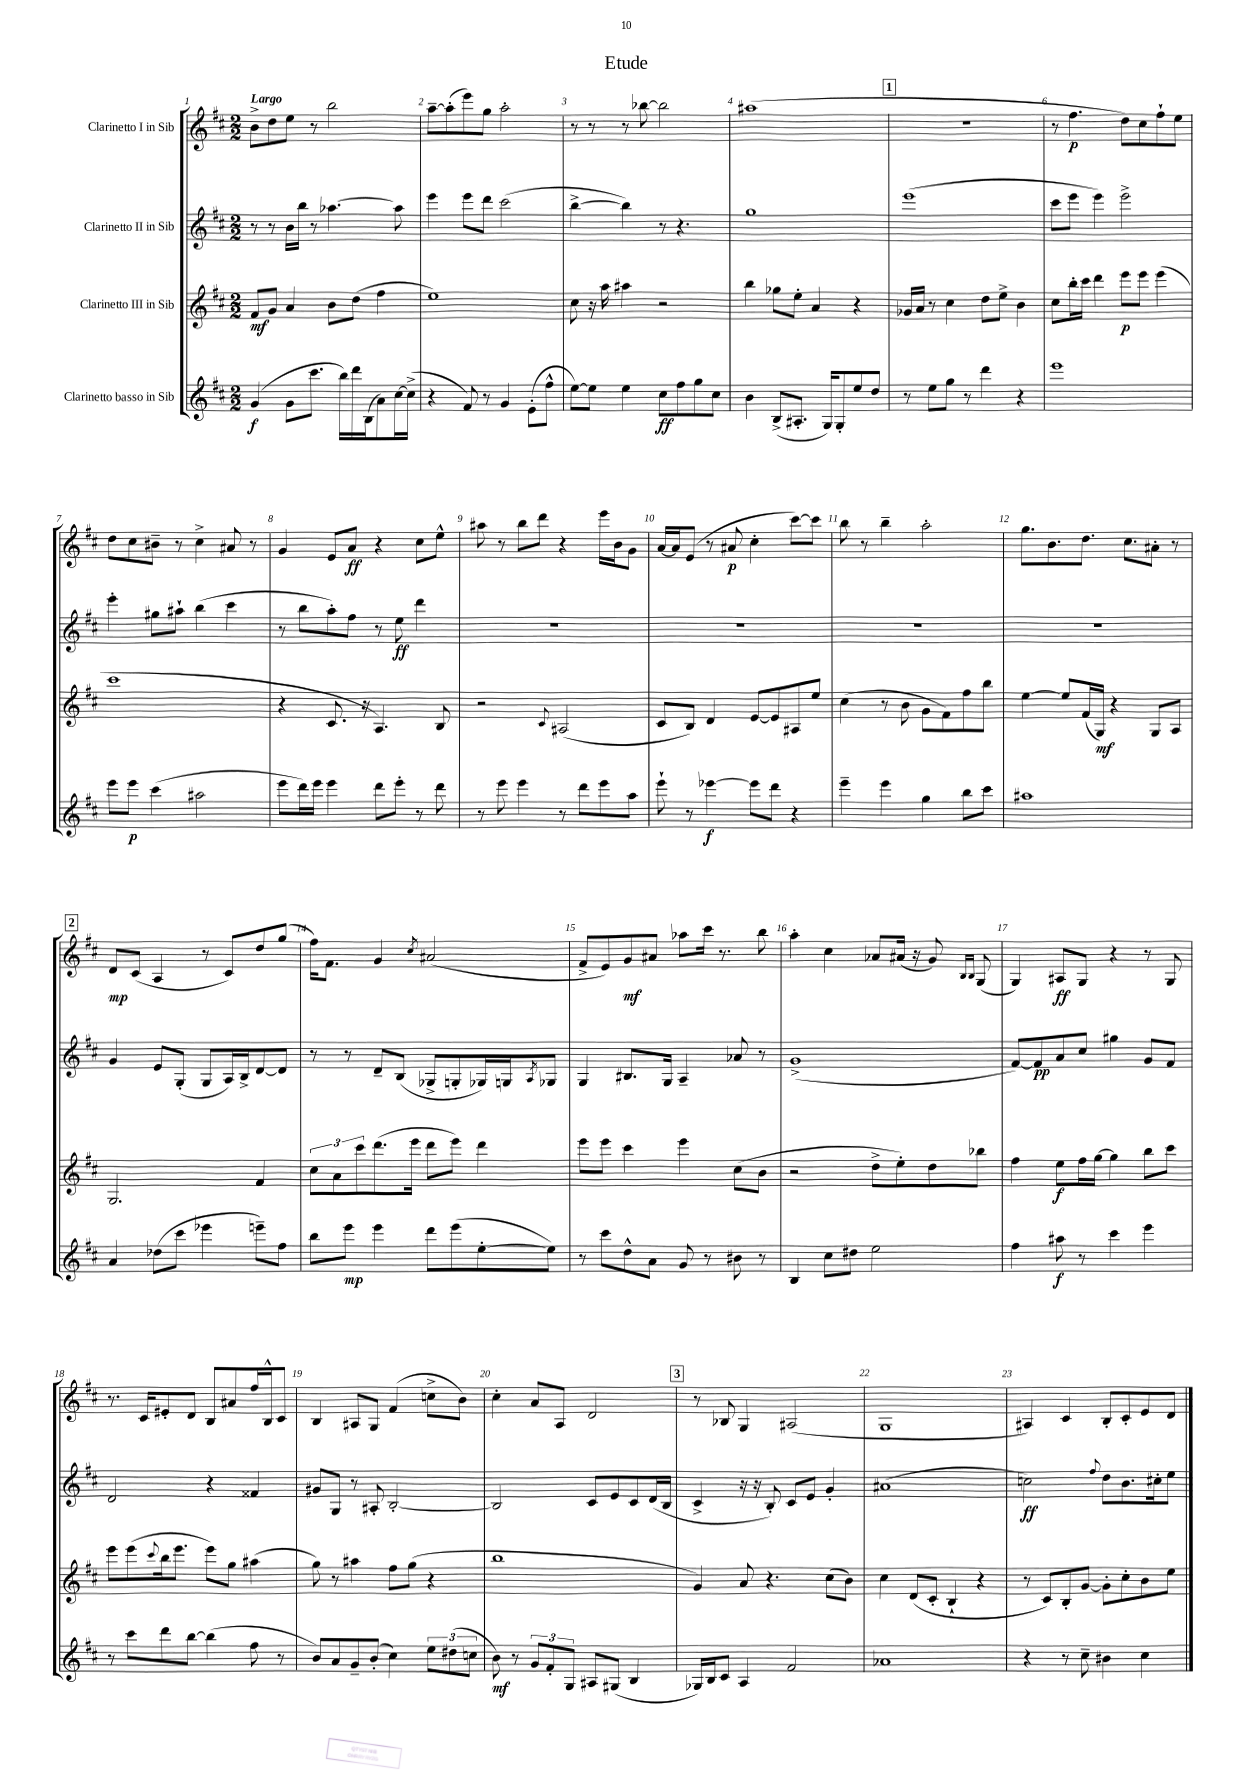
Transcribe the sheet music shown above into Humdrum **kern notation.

**kern	**dynam	**kern	**dynam	**kern	**dynam	**kern	**dynam
*part4	*part4	*part3	*part3	*part2	*part2	*part1	*part1
*staff4	*staff4	*staff3	*staff3	*staff2	*staff2	*staff1	*staff1
*I"Clarinetto basso in Sib	*	*I"Clarinetto III in Sib	*	*I"Clarinetto II in Sib	*	*I"Clarinetto I in Sib	*
*clefG2	*	*clefG2	*	*clefG2	*	*clefG2	*
*k[f#c#]	*	*k[f#c#]	*	*k[f#c#]	*	*k[f#c#]	*
*M2/2	*	*M2/2	*	*M2/2	*	*M2/2	*
=1	=1	=1	=1	=1	=1	=1	=1
!	!	!	!	!	!	!LO:TX:a:B:t=Largo	!
(4g/	f	8f#/L	mf	8r	.	8b^\L	.
.	.	8g/J	.	8r	.	8dd\	.
8g\L	.	4a/	.	16b\LL	.	8ee\J	.
.	.	.	.	16bb\JJ	.	.	.
8.ccc#\J	.	.	.	8r	.	8r	.
.	.	8b\L	.	[4.aa-X\	.	2bb\	.
16bb\LL)	.	.	.	.	.	.	.
16ddd\	.	(8dd\J	.	.	.	.	.
(16B\J	.	.	.	.	.	.	.
8a\)	.	4ff#\	.	.	.	.	.
[16cc#\L	.	.	.	8aa-\]	.	.	.
(16cc#^\JJ]	.	.	.	.	.	.	.
=2	=2	=2	=2	=2	=2	=2	=2
4r	.	1ee)	.	4eee\	.	[8aa~\L	.
.	.	.	.	.	.	(8aa'\]	.
8f#/)	.	.	.	8eee\L	.	8eee\)	.
8r	.	.	.	8ddd\J	.	8gg\J	.
4g/	.	.	.	(2ccc#\	.	2aa'\	.
(8e'\L	.	.	.	.	.	.	.
8ff#^^\J	.	.	.	.	.	.	.
=3	=3	=3	=3	=3	=3	=3	=3
[8ee\L)	.	8cc#\	.	[4bb^\	.	8r	.
8ee\J]	.	16r	.	.	.	8r	.
.	.	16aa\	.	.	.	.	.
4ee\	.	4aa#X\	.	4bb\])	.	8r	.
.	.	.	.	.	.	[8bb-X\	.
8cc#\L	ff	2r	.	8r	.	2bb-\]	.
8ff#\	.	.	.	4.r	.	.	.
8gg\	.	.	.	.	.	.	.
8cc#\J	.	.	.	.	.	.	.
=4	=4	=4	=4	=4	=4	=4	=4
4b\	.	4bb\	.	1gg	.	(1aa#X	.
(8B^/L	.	8gg-X\L	.	.	.	.	.
8.A#X'/J	.	8ee'\J	.	.	.	.	.
.	.	4a/	.	.	.	.	.
16G/KL)	.	.	.	.	.	.	.
8G'/	.	.	.	.	.	.	.
8ee/	.	4r	.	.	.	.	.
8dd/J	.	.	.	.	.	.	.
!!LO:REH:place=s1:t=1
=5	=5	=5	=5	=5	=5	=5	=5
8r	.	16g-X/LL	.	(1eee	.	1r	.
.	.	16a/JJ	.	.	.	.	.
8ee\L	.	8r	.	.	.	.	.
8gg\J	.	4cc#\	.	.	.	.	.
8r	.	.	.	.	.	.	.
4ddd\	.	8dd\L	.	.	.	.	.
.	.	8ee^\J	.	.	.	.	.
4r	.	4b\	.	.	.	.	.
=6	=6	=6	=6	=6	=6	=6	=6
1eee	.	8cc#\L	.	8ccc#\L	.	8r	.
.	.	16bb'\L	.	8eee\J	.	4.ff#\	p
.	.	16ccc#\JJ	.	.	.	.	.
.	.	4ddd\	.	4eee\)	.	.	.
.	.	8eee\L	p	2eee^\	.	8dd\L)	.
.	.	8eee\J	.	.	.	8cc#\	.
.	.	(4eee\	.	.	.	8ff#`\	.
.	.	.	.	.	.	8ee\J	.
!!LO:LB:g=z
=7	=7	=7	=7	=7	=7	=7	=7
8eee\L	.	1ccc#	.	4eee'\	.	8dd\L	.
8eee\J	p	.	.	.	.	8cc#\	.
(4ccc#\	.	.	.	8gg#X\L	.	8b#X~\J	.
.	.	.	.	8aa#X`\J	.	8r	.
2aa#X\	.	.	.	(4bb\	.	4cc#^\	.
.	.	.	.	4ccc#\	.	8a#X/	.
.	.	.	.	.	.	8r	.
=8	=8	=8	=8	=8	=8	=8	=8
8eee\L	.	4r	.	8r	.	4g/	.
16ddd\L)	.	.	.	8bb\L	.	.	.
16eee\JJ	.	.	.	.	.	.	.
4eee\	.	8.c#/	.	8aa'\)	.	8e/L	.
.	.	.	.	8ff#\J	.	8a/J	ff
.	.	16r	.	.	.	.	.
8ddd\L	.	4.A/)	.	8r	.	4r	.
8eee'\J	.	.	.	8ee\	ff	.	.
8r	.	.	.	4ddd\	.	8cc#\L	.
8ddd\	.	8B/	.	.	.	8ee^^\J	.
=9	=9	=9	=9	=9	=9	=9	=9
8r	.	2r	.	1r	.	8aa#X\	.
8eee\	.	.	.	.	.	8r	.
4eee\	.	.	.	.	.	8bb\L	.
.	.	.	.	.	.	8ddd\J	.
.	.	8qqc#/	.	.	.	.	.
8r	.	(2A#X/	.	.	.	4r	.
8ddd\L	.	.	.	.	.	.	.
8eee\	.	.	.	.	.	16eee\LL	.
.	.	.	.	.	.	16b\J	.
8aa\J	.	.	.	.	.	8g\J	.
=10	=10	=10	=10	=10	=10	=10	=10
8eee`\	.	8c#/L	.	1r	.	[16a/LL	.
.	.	.	.	.	.	16a/J]	.
8r	.	8B/J)	.	.	.	(8e/J	.
[4eee-X\	f	4d/	.	.	.	8r	.
.	.	.	.	.	.	8a#X/	p
8eee-\L]	.	[8e/L	.	.	.	4cc#'\	.
8ddd\J	.	8e/]	.	.	.	.	.
4r	.	8A#X/	.	.	.	[8ccc#\L)	.
.	.	8ee/J	.	.	.	8ccc#\J]	.
=11	=11	=11	=11	=11	=11	=11	=11
4eee~\	.	(4cc#\	.	1r	.	8bb\	.
.	.	.	.	.	.	8r	.
4eee\	.	8r	.	.	.	4bb~\	.
.	.	8b\	.	.	.	.	.
4gg\	.	8g\L	.	.	.	2aa'\	.
.	.	8f#\)	.	.	.	.	.
8bb\L	.	8ff#\	.	.	.	.	.
8ccc#\J	.	8bb\J	.	.	.	.	.
=12	=12	=12	=12	=12	=12	=12	=12
1aa#X	.	[4ee\	.	1r	.	8.gg\L	.
.	.	.	.	.	.	8.b\	.
.	.	8ee/L]	.	.	.	.	.
.	.	(16f#/L	.	.	.	8.dd\J	.
.	.	16G/JJ)	mf	.	.	.	.
.	.	4r	.	.	.	.	.
.	.	.	.	.	.	8.cc#\L	.
.	.	8G/L	.	.	.	8a#X'\J	.
.	.	8A/J	.	.	.	8r	.
!!LO:LB:g=z
!!LO:REH:place=s1:t=2
=13	=13	=13	=13	=13	=13	=13	=13
4a/	.	2.G/	.	4g/	.	8d/L	mp
.	.	.	.	.	.	(8c#/J	.
(8dd-X\L	.	.	.	8e/L	.	4A/	.
8ccc#\J	.	.	.	(8G'/J	.	.	.
4eee-X\	.	.	.	8G/L	.	8r	.
.	.	.	.	16A/L)	.	8c#/L)	.
.	.	.	.	16B^/J	.	.	.
8eeen~\L)	.	4f#/	.	[8d/	.	8dd/	.
8ff#\J	.	.	.	8d/J]	.	(8gg/J	.
=14	=14	=14	=14	=14	=14	=14	=14
8bb\L	.	12cc#\L	.	8r	.	16ff#\KL)	.
.	.	.	.	.	.	8.f#\J	.
.	.	12a\	.	.	.	.	.
8eee\J	mp	.	.	8r	.	.	.
.	.	12ccc#\	.	.	.	.	.
4eee\	.	(8.ddd\	.	8d~/L	.	4g/	.
.	.	.	.	(8B/J	.	.	.
.	.	16eee\Jk	.	.	.	.	.
.	.	.	.	.	.	8qcc#/	.
8ddd\L	.	8ddd\L	.	8G-X^/L	.	(2a#X/	.
(8eee\	.	8eee\J)	.	8Gn'/	.	.	.
[8ee'\	.	4ddd\	.	16G-X/L)	.	.	.
.	.	.	.	16Gn/J	.	.	.
.	.	.	.	8qA/	.	.	.
8ee\J])	.	.	.	8G-X/J	.	.	.
=15	=15	=15	=15	=15	=15	=15	=15
8r	.	8eee\L	.	4G/	.	8f#^/L	.
8ccc#\L	.	8eee\J	.	.	.	8e/)	.
8dd^^\	.	4ccc#\	.	8.B#X/L	.	8g/	mf
8a\J	.	.	.	.	.	8a#X/J	.
.	.	.	.	16G/Jk	.	.	.
8g/	.	4eee\	.	4A~/	.	8aa-X\L	.
8r	.	.	.	.	.	16ccc#\Jk	.
.	.	.	.	.	.	8.r	.
8b#X\	.	(8cc#\L	.	8a-X/	.	.	.
8r	.	8b\J	.	8r	.	8bb\	.
=16	=16	=16	=16	=16	=16	=16	=16
4B/	.	2r	.	(1g^	.	4aa'\	.
8cc#\L	.	.	.	.	.	4cc#\	.
8dd#X\J	.	.	.	.	.	.	.
2ee\	.	8dd^\L	.	.	.	8a-X/L	.
.	.	8ee'\)	.	.	.	(16a#X/Jk	.
.	.	.	.	.	.	16r	.
.	.	8dd\	.	.	.	8g/)	.
.	.	.	.	.	.	16qqB/LL	.
.	.	.	.	.	.	16qqB/JJ	.
.	.	8bb-X\J	.	.	.	(8G/	.
=17	=17	=17	=17	=17	=17	=17	=17
4ff#\	.	4ff#\	.	[8f#/L)	.	4G/)	.
.	.	.	.	8f#/]	pp	.	.
8aa#X\	f	8ee\L	f	8a/	.	8A#X/L	ff
8r	.	16ff#\L	.	8cc#/J	.	8G/J	.
.	.	[16gg\JJ	.	.	.	.	.
4ccc#\	.	4gg\]	.	4gg#X\	.	4r	.
4eee\	.	8bb\L	.	8g/L	.	8r	.
.	.	8ccc#\J	.	8f#/J	.	8G/	.
!!LO:LB:g=z
=18	=18	=18	=18	=18	=18	=18	=18
8r	.	8eee\L	.	2d/	.	8.r	.
8ccc#\L	.	(8eee\	.	.	.	.	.
.	.	.	.	.	.	16c#/KL	.
.	.	8qqccc#/	.	.	.	.	.
8ddd\	.	16bb\k	.	.	.	8e#X'/	.
.	.	8.eee\J	.	.	.	.	.
[8bb\J	.	.	.	.	.	8d/J	.
(4bb\]	.	8eee\L)	.	4r	.	8B/L	.
.	.	8gg\J	.	.	.	8a#X/	.
8ff#\	.	(4aa#X\	.	4f##X/	.	16ff#/L	.
.	.	.	.	.	.	16B^^/J	.
8r	.	.	.	.	.	8c#/J	.
=19	=19	=19	=19	=19	=19	=19	=19
8b/L)	.	8gg\)	.	8g#X/L	.	4B/	.
8a/	.	8r	.	8G/J	.	.	.
8g~/	.	4aa#X\	.	8r	.	8A#X/L	.
(8b'/J	.	.	.	8A#X'/	.	8G/J	.
4cc#\)	.	8ff#\L	.	[2B'/	.	(4f#/	.
.	.	(8gg\J	.	.	.	.	.
12ee\L	.	4r	.	.	.	8ccn^\L	.
(12dd#X\	.	.	.	.	.	.	.
.	.	.	.	.	.	8b\J)	.
12ccn\J	.	.	.	.	.	.	.
=20	=20	=20	=20	=20	=20	=20	=20
8b\)	mf	1bb	.	2B/]	.	4cc#'\	.
8r	.	.	.	.	.	.	.
12g/L	.	.	.	.	.	8a/L	.
12f#'/	.	.	.	.	.	.	.
.	.	.	.	.	.	8A/J	.
12G/J	.	.	.	.	.	.	.
8A#X/L	.	.	.	8c#/L	.	2d/	.
(8G#X/J	.	.	.	8e/	.	.	.
4B/	.	.	.	8c#/	.	.	.
.	.	.	.	(16d/L	.	.	.
.	.	.	.	16B/JJ	.	.	.
!!LO:REH:place=s1:t=3
=21	=21	=21	=21	=21	=21	=21	=21
16G-X/LL)	.	4g/)	.	4c#^/	.	8r	.
16B/J	.	.	.	.	.	.	.
8c#/J	.	.	.	.	.	8B-X/	.
4A/	.	8a/	.	16r	.	4G/	.
.	.	.	.	16r	.	.	.
.	.	4.r	.	8B'/)	.	.	.
2f#/	.	.	.	8c#/L	.	(2A#X/	.
.	.	.	.	8e/J	.	.	.
.	.	(8cc#\L	.	4g'/	.	.	.
.	.	8b\J)	.	.	.	.	.
=22	=22	=22	=22	=22	=22	=22	=22
1a-X	.	4cc#\	.	(1a#X	.	1G	.
.	.	(8d/L	.	.	.	.	.
.	.	8c#'/J	.	.	.	.	.
.	.	4B`/	.	.	.	.	.
.	.	4r	.	.	.	.	.
=23	=23	=23	=23	=23	=23	=23	=23
4r	.	8r	.	2ccn\)	ff	4A#X/)	.
.	.	8c#/L)	.	.	.	.	.
8r	.	8B'/	.	.	.	4c#/	.
8cc#~\	.	[8g/J	.	.	.	.	.
.	.	.	.	8qqff#/	.	.	.
4b#X\	.	8g'\L]	.	8dd\L	.	8B'/L	.
.	.	8cc#'\	.	8.b\	.	8c#'/	.
4cc#\	.	8b\	.	.	.	8e/	.
.	.	.	.	16cc#X'\k	.	.	.
.	.	8ee\J	.	8ee\J	.	8d/J	.
==	==	==	==	==	==	==	==
*-	*-	*-	*-	*-	*-	*-	*-
